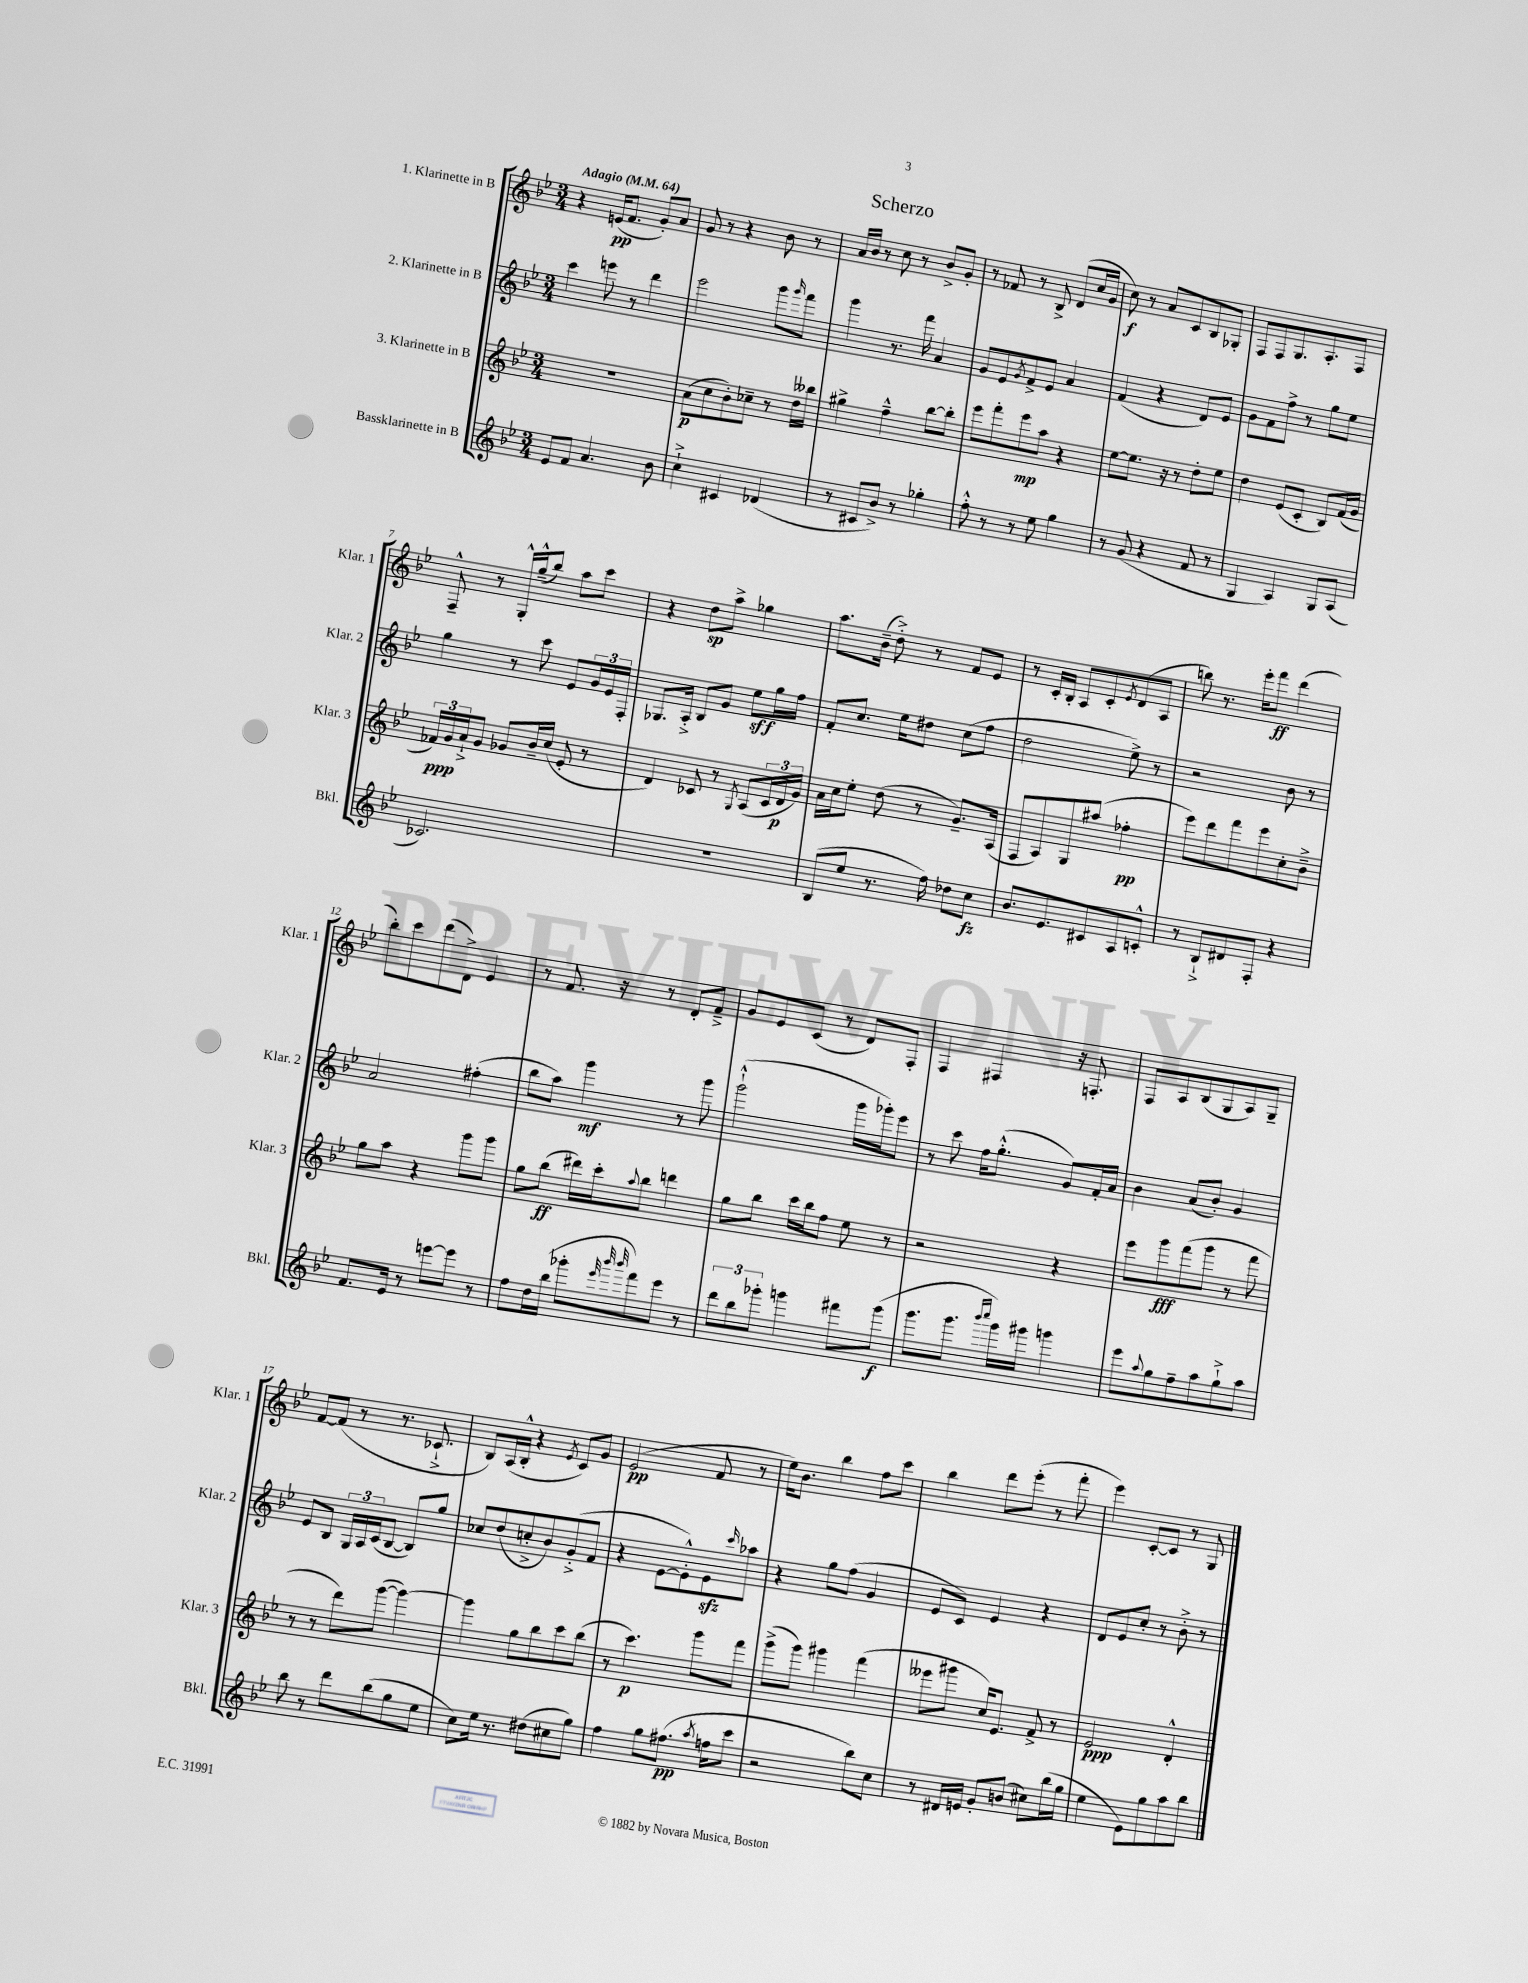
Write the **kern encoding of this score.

**kern	**kern	**kern	**kern
*staff4	*staff3	*staff2	*staff1
*clefG2	*clefG2	*clefG2	*clefG2
*k[b-e-]	*k[b-e-]	*k[b-e-]	*k[b-e-]
*M3/4	*M3/4	*M3/4	*M3/4
*MM64	*MM64	*MM64	*MM64
8e-/L	2.r	4ccc\	4r
8f/J	.	.	.
4.a/	.	8eee\	(16e/LK
.	.	.	8.f/J
.	.	8r	.
.	.	4ddd\	8g'/L)
8b-\	.	.	8a/J
=	=	=	=
4cc`^\	(8a\L	2eee-\	8g/
.	8cc\	.	8r
4c#/	8b-'\)	.	4r
.	8cc-~\J	.	.
(4d-/	8r	8ggg\L	8b-\
.	.	16qqggg/	.
.	16dd\LL	8fff\J	8r
.	16bb--\JJ	.	.
=	=	=	=
8r	4gg#^\	4ggg\	16a/LL
.	.	.	16b-/JJ
8c#/L	.	.	8r
8b-^/J)	4ff~^^\	8.r	8cc\
8r	.	.	8r
.	.	16fff\	.
4gg-'\	[8bb-\L	4a/	8b-^/L
.	8bb-'\]J	.	8g'/J
=	=	=	=
8ff'^^\	8eee-\L	8g/L	8r
8r	8fff'\	8e-/	8f-/
.	.	8qg/	.
8r	8eee-\	8f^/	8r
8ee-\	8aa\J	8e-/J	8B-^/
4gg\	4r	4a/	(8d/L
.	.	.	16cc/L
.	.	.	16g/JJ
=	=	=	=
8r	[8ee-\L	(4f/	8cc\)
(8g/	8.ee-\]J	.	8r
4r	.	4r	8a/L
.	16r	.	.
.	8r	.	8c/
8f/	8dd'\L	8d/L)	8B-/
8r	8ee-\J	8e-/J	8G-'/J
=	=	=	=
4G/	4dd\	8g\L	8F/L
.	.	8f\	8F/
4A/)	(8e-/L	8ff^\J	8.G/
.	8c'/J	8r	.
.	.	.	8.A'/
8G/L	8B-/L)	8gg\L	.
(8A/J	(16f/L	8ee-\J	8F/J
.	16g/JJ	.	.
=	=	=	=
2.c-/)	24f-/LL)	4gg\	8F~^^/
.	24g/	.	.
.	24a`^/J	.	.
.	8g/J	.	8r
.	8g-/L	8r	16G'^^/LL
.	.	.	(16gg~^^/J
.	16b-~/L	8ccc\	8bb-/J)
.	(16cc/JJ	.	.
.	8e-'/	8e-/L	8aa\L
.	8r	24g/L	8ccc\J
.	.	24e-/	.
.	.	24F'/JJ	.
=	=	=	=
2.r	4d/)	8.G-/L	4r
.	.	16A'^/Jk	.
.	8c-/	8B-/L	8dd\L
.	8r	8g/J	8aa^\J
.	8qG/	.	.
.	(8A/L	8ee-\L	4gg-\
.	24c-/L	16gg\L	.
.	24d/	.	.
.	.	16ff\JJ	.
.	24g/JJ)	.	.
=	=	=	=
(8B-/L	16a\LL	8f'/L	8.aa\L
.	16cc\J	.	.
8ee-/J	8ee-'\J	8.cc/J	.
.	.	.	(16b-~\Jk
8.r	(8dd\	.	8dd'^\)
.	.	16ee-\LK	.
.	8r	8dd#\J	8r
16ff\)	.	.	.
8dd-\L	8.g~/L)	(8cc\L	8f/L
8cc\J	.	8ff\J	8e-/J
.	(16A/Jk	.	.
=	=	=	=
8.b-/L	8F/L	2dd\	8r
.	8A/)	.	16c'/LL
8.e-/	.	.	16B-'/JJ
.	8G/	.	8A/L
8c#/	(8aa#/J	.	8c'/
.	.	.	8qe-/
8A/	4ff-'\	8ee-^\)	(8d/
8c'^^/J	.	8r	8A/J
=	=	=	=
8r	8eee-\L)	2r	8bb\)
8B-`^/L	8ddd\	.	8.r
8d#/	8fff\	.	.
.	.	.	16eee-'\LK
8F'/J	8eee-\	.	8fff\J
4r	8cc'\	8b-\	(4ddd\
.	8b-~^\J	8r	.
=	=	=	=
8.f/L	8gg\L	2a/	8bb-'\L)
.	8aa\J	.	8ccc\
16e-/Jk	.	.	.
8r	4r	.	(8ddd\
[8eee\L	.	.	8d^\J)
8eee\]J	8ggg\L	(4ff#'\	4e-/
8r	8ggg\J	.	.
=	=	=	=
8ff\L	8gg\L	8bb-\L	8r
16dd\L	(8bb-\J	8aa\J)	8.f/
(16bb-\JJ	.	.	.
8ggg-'\L	16ddd#\LL)	4ggg\	.
.	16ccc'\J	.	16r
32qqeee-/	.	.	.
32qqbbb-/	.	.	.
32qqbbb-/	8qqaa/	.	.
8fff\)	8bb-\J	.	8r
8eee-\J	4ddd\	8r	8d'/L
8r	.	8ggg\	8f~^/J
=	=	=	=
12ddd\L	8gg\L	(2ggg`^^\	8g/L
12bb-\	.	.	.
.	8bb-\J	.	8e-/
12ggg-'\J	.	.	.
4ggg\	16ccc\LL	.	(8c/J
.	16bb-\J	.	.
.	8ff\J	.	8r
8fff#\L	8ee-\	16ggg\LL	8d/L)
.	.	16ggg-'\J)	.
(8ggg\J	8r	8eee-\J	8F'/J
=	=	=	=
8.ggg\L	2r	8r	4F/
.	.	8ccc\	.
8.ggg\J	.	.	.
.	.	16ff\LK	4F#/
.	.	(8.gg'^^\J	.
16qqbbb-/LL	.	.	.
16qqcccc/JJ	.	.	.
16ggg\LL)	.	.	.
16ggg#\JJ	.	.	.
4ggg\	4r	8g/L)	16r
.	.	.	8.F'/
.	.	16f'/L	.
.	.	16a/JJ	.
=	=	=	=
8eee-\L	8eee-\L	4b-\	8F/L
8qqaa/	.	.	.
8gg\	8ggg\	.	8A/
8ff~\	(8fff\	(8a/L	(8B-/
8aa\	8ggg\J	8b-'/J)	8G/
8gg`^\	8r	4g/	8A/)
8aa\J	8fff\	.	8G~/J
=	=	=	=
8bb-\	8r	8e-/L	[8f/L
8r	8r	8B-/J	(8f/]J
8ddd\L	8ddd\L)	24G/LL	8r
.	.	24A/	.
.	.	(24c/J	.
(8bb-\	([8ggg\J	[8B-/J	8.r
8gg\	4ggg\_)	8B-/]L)	.
.	.	.	8.c-`^/
8ee-\J	.	8gg/J	.
=	=	=	=
8cc\L)	4ggg\]	8cc-/L	8B-/L)
16ee-\Jk	.	(8dd/	(16A/L
8.r	.	.	16B-'^^/JJ
.	8gg\L	8cc'^/	4r
(8dd#\L	8bb-\	8b-/)	.
.	.	.	8qe-/
8cc#\	8ccc\	(8g'^/	8c/L)
8gg\J)	(8bb-\J	8f/J	8g/J
=	=	=	=
4ff\	8r	4r	(2e-/
.	4.ccc\)	.	.
8gg\L	.	[8e-\L	.
(8.ff#\J	.	8e-'^^\])	.
.	8ggg\L	8e-\	8f/
8qaa/	.	.	.
16ff\LK	.	.	.
.	.	16qqccc/	.
8ccc\J	8fff\J	8aa-\J	8r
=	=	=	=
2r	(8ggg^\L	4r	16ee-\LK)
.	.	.	8.b-\J
.	8ggg\J)	.	.
.	4ggg#\	8gg\L	4bb-\
.	.	(8ff\J	.
8bb-\L)	(4fff\	4g/	8ff\L
8cc\J	.	.	8ccc\J
=	=	=	=
8r	8eee--\L	8e-/L	4bb-\
16d#/LL	8ggg#\J	8c/J)	.
16e/JJ	.	.	.
8g'/L	16cc/LK)	4e-/	8ddd\L
.	8.e-/J	.	.
(8b/J	.	.	(8eee-'\J
8cc#\L)	8f^/	4r	8r
(16bb-\L	8r	.	8fff'\
16gg\JJ	.	.	.
=	=	=	=
4ee-\	2e-/	8d/L	4eee-\)
.	.	8e-/	.
8e-\L)	.	8cc'/J	[8c'/L
8gg\	.	8r	8c/]J
8aa\	4d'^^/	8b-'^\	8r
8bb-\J	.	8r	8G/
==	==	==	==
*-	*-	*-	*-
